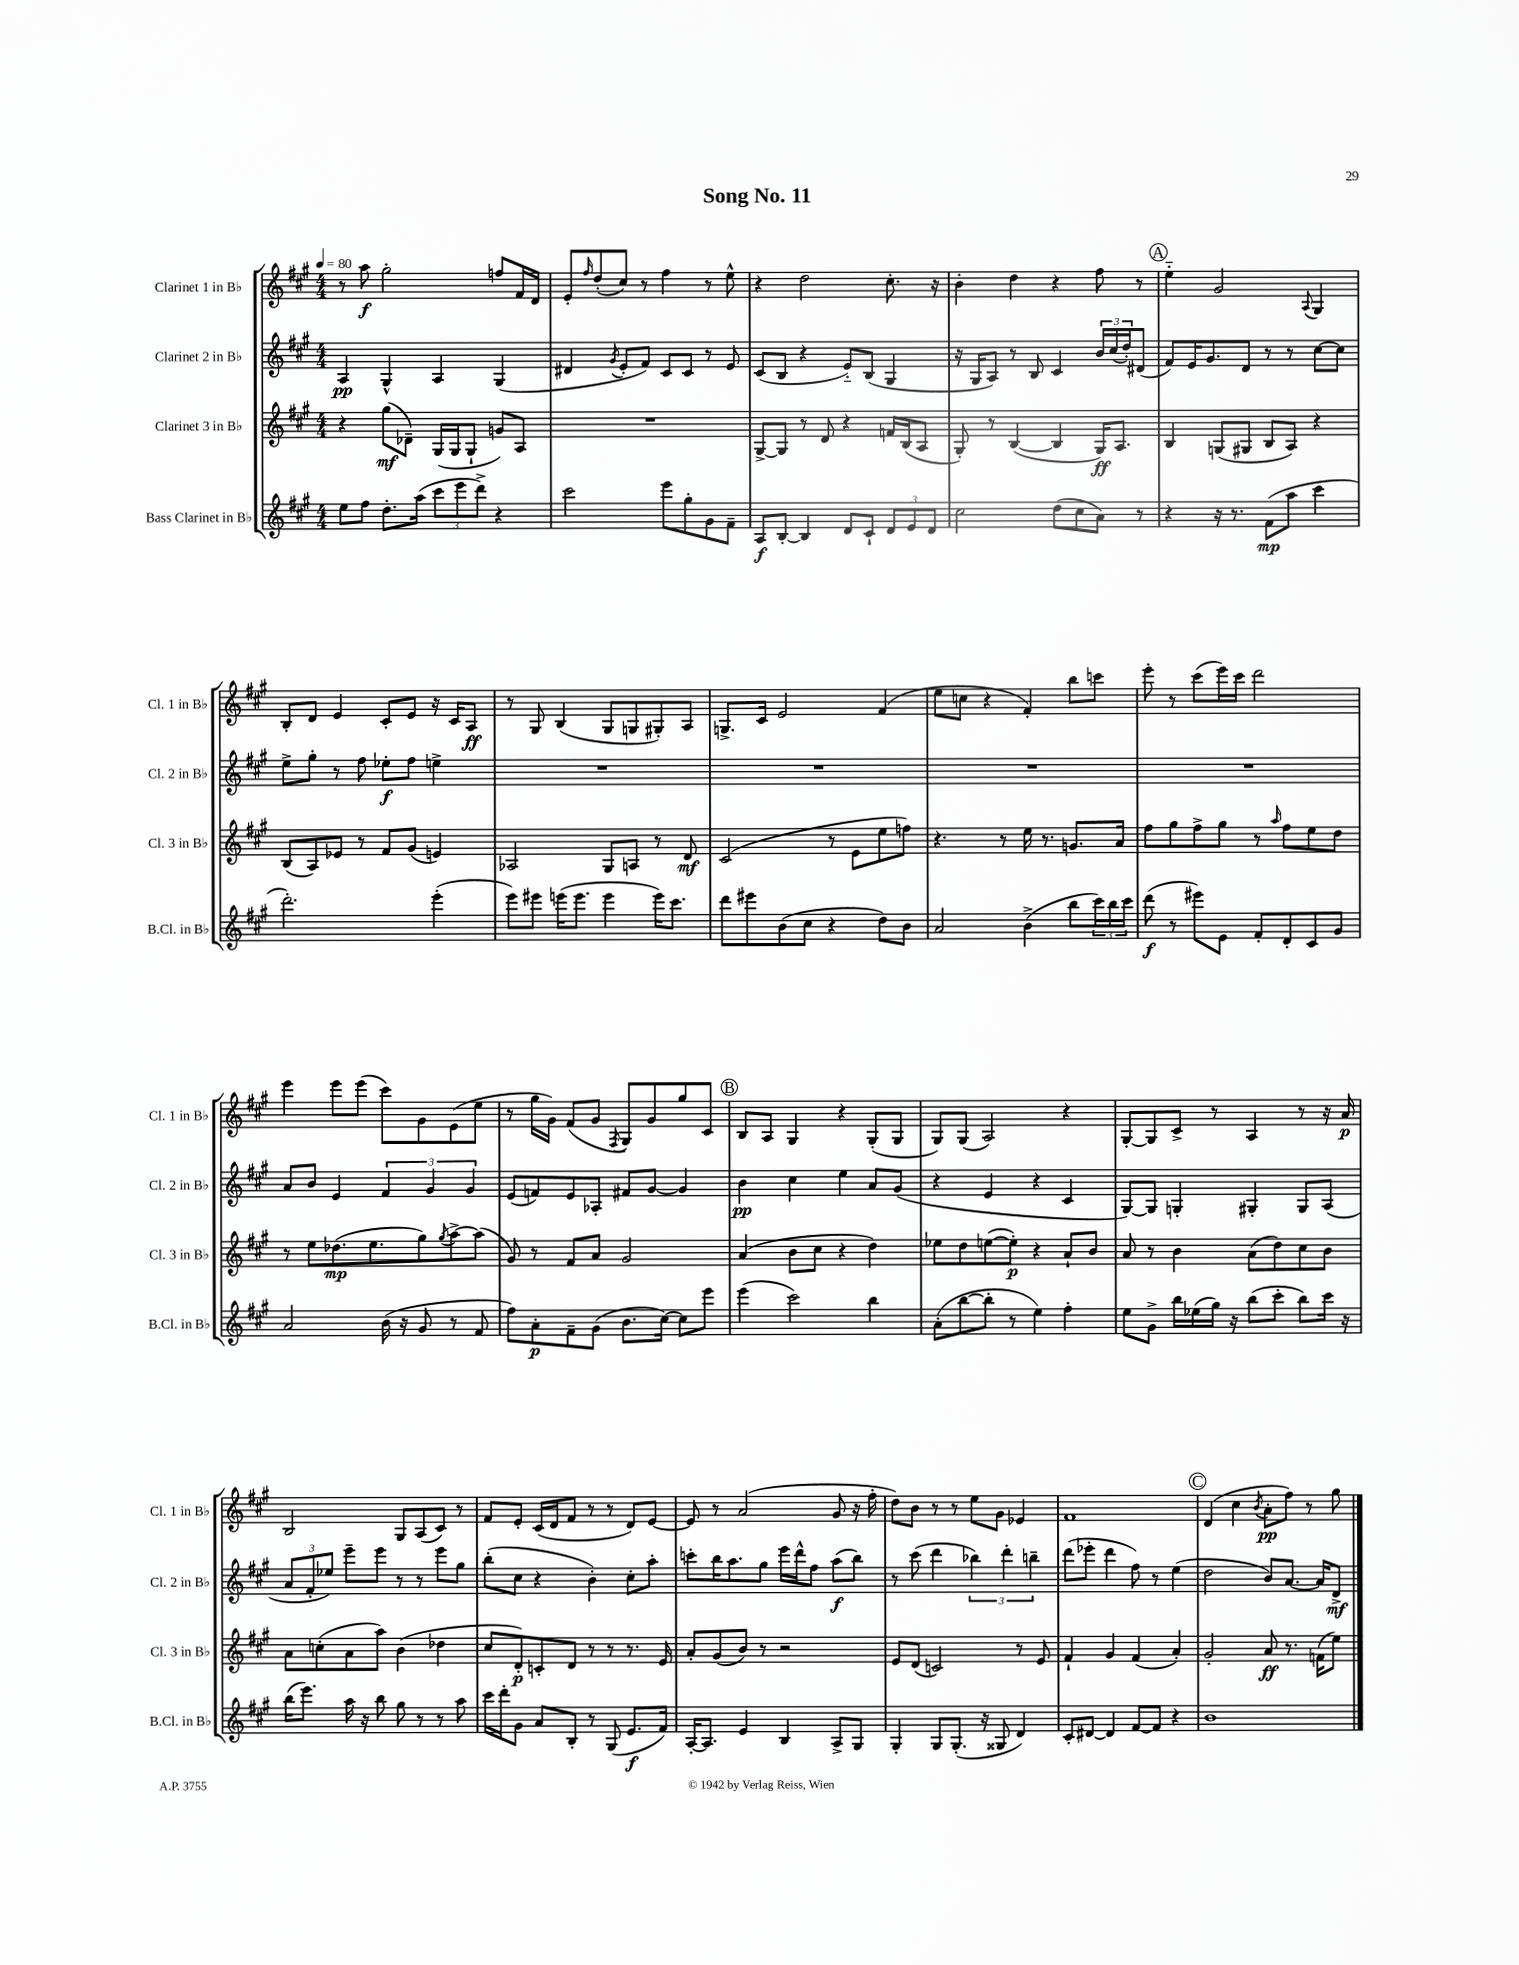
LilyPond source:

\header { title = "Song No. 11" }
<<
\new StaffGroup <<
\new Staff = "s0" \with { instrumentName = "Clarinet 1 in Bb" shortInstrumentName = "Cl. 1 in Bb" } {
    \clef treble \key a \major \numericTimeSignature \time 4/4 \tempo 4 = 80
    r8 a''8\f gis''2-. f''8 fis'16 d'16 |
    e'8-. \grace { fis''16 } d''8-.( cis''8) r8 fis''4 r8 e''8-^ |
    r4 d''2 cis''8.-. r16 |
    b'4-. d''4 r4 fis''8 r8 |
    \mark \markup { \circle "A" } e''4-_ gis'2 \appoggiatura { a8 } gis4 |
    b8-. d'8 e'4 cis'8-. e'8 r16 cis'16 a8\ff |
    r8 gis8 b4( gis8 g8 gis8-.) a8 |
    g8.-> cis'16 e'2 fis'4( |
    e''8 c''8 r4 fis'4-.) b''8 c'''8 |
    e'''8-. r8 cis'''8( e'''16) cis'''16 d'''2 |
    e'''4 e'''8 e'''8( cis'''8) gis'8 e'8( e''8 |
    r8 gis''16 gis'16) fis'8( gis'8 \acciaccatura { fis8 } gis8) gis'8 gis''8 cis'8 |
    \mark \markup { \circle "B" } b8 a8 gis4 r4 gis8-.( gis8 |
    gis8) gis8( a2) r4 |
    gis8~-. gis8 cis'8-> r8 a4 r8 r16 a'16\p |
    b2 gis8 a8( cis'8) r8 |
    fis'8 e'8-. cis'16( d'16 fis'8 r8 r8 d'8) e'8~ |
    e'8 r8 a'2( gis'8 r16 fis''16-. |
    d''8) b'8 r8 r8 e''8 gis'8 ees'4 |
    fis'1 |
    \mark \markup { \circle "C" } d'4( cis''4 \acciaccatura { b'8 } a'8-.\pp fis''8) r8 gis''8 \bar "|." |
}
\new Staff = "s1" \with { instrumentName = "Clarinet 2 in Bb" shortInstrumentName = "Cl. 2 in Bb" } {
    \clef treble \key a \major \numericTimeSignature \time 4/4
    a4\pp gis4-^ a4 gis4( |
    dis'4 \acciaccatura { gis'8 } e'8-. fis'8) cis'8 cis'8 r8 e'8 |
    cis'8( b8 r4 e'8-_) b8( gis4 |
    r16 gis16 a8) r8 b8 cis'4 \tuplet 3/2 { b'16 cis''16( d''16-.) } dis'8( |
    \mark \markup { \circle "A" } fis'8) e'16 gis'8. d'8 r8 r8 cis''8~ cis''8 |
    e''8-> gis''8-. r8 fis''8 ees''8-.\f fis''8 e''4-> |
    R1 |
    R1 |
    R1 |
    R1 |
    a'8 b'8 e'4 \tuplet 3/2 { fis'4 gis'4 gis'4 } |
    e'8( f'8) e'8 aes8-. fis'8 gis'8~ gis'4 |
    \mark \markup { \circle "B" } b'4\pp cis''4 e''4 a'8 gis'8( |
    r4 e'4 r4 cis'4 |
    gis8~) gis8 g4-. gis4-. gis8 a8( |
    \tuplet 3/2 { a'8 fis'8-. ees''8) } e'''8-- e'''8 r8 r8 e'''8 gis''8 |
    b''8-.( cis''8 r4 b'4-.) cis''8-. a''8-. |
    c'''8-. b''16 a''8. gis''8 e'''16 d'''16-^ fis''8 a''8\f( b''8) |
    r8 cis'''8( d'''4 \tuplet 3/2 { bes''4) d'''4-. b''4-- } |
    d'''8( ees'''8-. d'''4 fis''8) r8 e''4( |
    \mark \markup { \circle "C" } d''2 b'8) a'8.~ a'16 d'8->\mf \bar "|." |
}
\new Staff = "s2" \with { instrumentName = "Clarinet 3 in Bb" shortInstrumentName = "Cl. 3 in Bb" } {
    \clef treble \key a \major \numericTimeSignature \time 4/4
    r4 gis''8\mf( des'8--) gis16( gis16 gis8-! g'8) a8 |
    R1 |
    gis8~-> gis8 r8 d'8 r4 f'16 b16( a8 |
    gis8-.) r8 b4~( b4 gis16\ff) a8. |
    \mark \markup { \circle "A" } b4 g8( gis8 b8 a8) r4 |
    b8( a8) ees'8 r8 fis'8 gis'8( e'4) |
    aes2 gis8 a8 r8 d'8\mf |
    cis'2( r8 e'8 e''8 f''8) |
    r4. r8 e''16 r8. g'8. a'16 |
    fis''8 gis''8 fis''8-> gis''8 r8 \grace { a''16 } fis''8 e''8 d''8 |
    r8 e''8 des''8.\mp( e''8. gis''8) \acciaccatura { gis''8 } a''8~-> a''8( |
    gis'8) r8 fis'8 a'8 gis'2 |
    \mark \markup { \circle "B" } a'4( b'8 cis''8 r4 d''4) |
    ees''8 d''8 e''8~( e''8-.\p) r4 a'8-! b'8 |
    a'8 r8 b'4 a'8( d''8) cis''8 b'8 |
    a'8 c''8-.( a'8 a''8) b'4( des''4 |
    cis''8 d'8-.\p) c'8-. d'8 r8 r8 r8. e'16 |
    a'8-. gis'8( b'8) r8 r2 |
    e'8 d'8( c'2) r8 e'8 |
    fis'4-! gis'4 fis'4( a'4-.) |
    \mark \markup { \circle "C" } gis'2-. a'8\ff r8. f'16( e''8) \bar "|." |
}
\new Staff = "s3" \with { instrumentName = "Bass Clarinet in Bb" shortInstrumentName = "B.Cl. in Bb" } {
    \clef treble \key a \major \numericTimeSignature \time 4/4
    e''8 fis''8 d''8.-. a''16( \tuplet 3/2 { cis'''8 e'''8 d'''8->) } r4 |
    cis'''2 e'''8 gis''8-. gis'8 fis'8-- |
    a8\f b8~-. b4 d'8 cis'8-! \tuplet 3/2 { d'8 e'8 d'8 } |
    cis''2 d''8( cis''8 a'8) r8 |
    \mark \markup { \circle "A" } r4 r16 r8. fis'8\mp( a''8 cis'''4 |
    d'''2.-.) e'''4-.( |
    e'''8) eis'''8 e'''16( e'''8. e'''4 e'''16) cis'''8. |
    d'''8 eis'''8 b'8( cis''8 r4 d''8) b'8 |
    a'2 b'4->( b''8 \tuplet 3/2 { cis'''16) b''16 cis'''16 } |
    d'''8\f( r8 eis'''8) e'8 fis'8-. d'8-. cis'8 gis'8 |
    a'2 b'16( r16 gis'8 r8 fis'8 |
    fis''8) a'8-.\p fis'8-- gis'8( b'8. cis''16~) cis''8 e'''8 |
    \mark \markup { \circle "B" } e'''4( cis'''2) b''4 |
    a'8-.( b''8~ b''8-. r8 e''4) fis''4-. |
    e''8 gis'8-> b''16 ees''16( gis''16) r16 b''8( cis'''8-. b''8) cis'''16 r16 |
    b''16( e'''8.) a''16 r16 b''8 gis''8 r8 r8 a''8 |
    cis'''16 d'''16-. gis'8 a'8 b8-. r8 gis8( e'8.\f fis'16) |
    a16~-. a8. e'4 b4 a8-> gis8 |
    gis4-. gis8 gis8.-.( r16 gisis8 d'4) |
    cis'8-. dis'8~ dis'4 fis'8~ fis'8 r4 |
    \mark \markup { \circle "C" } b'1 \bar "|." |
}
>>
>>
\layout { \context { \Score \remove "Bar_number_engraver" } }
